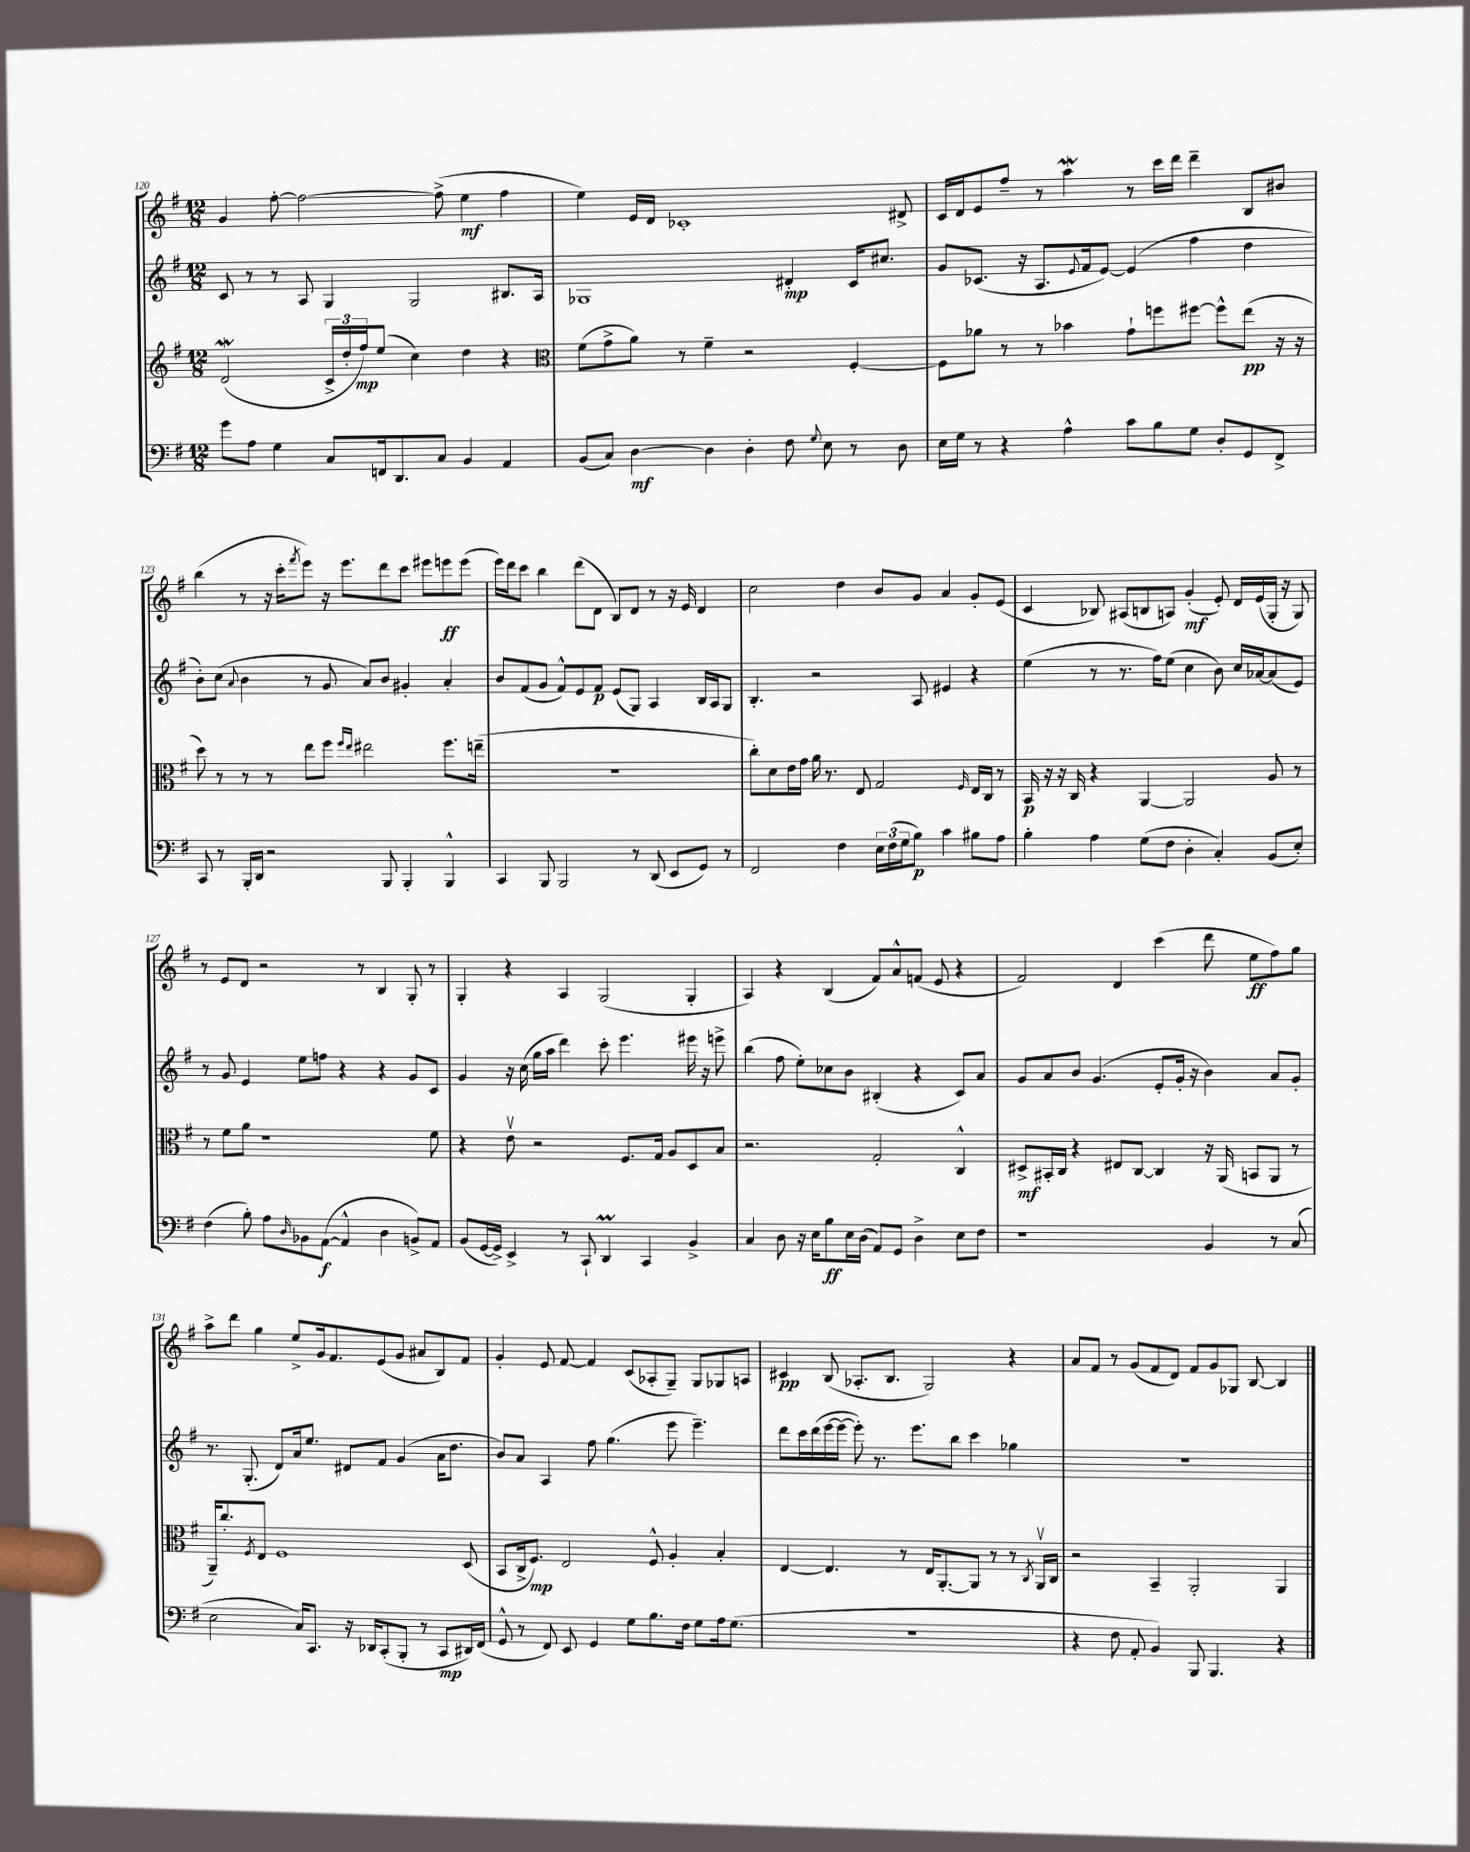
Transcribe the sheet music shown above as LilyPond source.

<<
\new StaffGroup <<
\new Staff = "s0" {
    \clef treble \key g \major \numericTimeSignature \time 12/8
    g'4 fis''8~-. fis''2~ fis''8->( e''4\mf fis''4 |
    e''4) e'16 d'16 ces'1-. dis'8-> |
    c'16 d'16 e'8 fis''8-- r8 a''4\mordent r8 c'''16 d'''16 d'''4-- b8 bis'8 |
    b''4( r8 r16 c'''16-. \acciaccatura { fis'''8 } e'''8) r16 e'''8. d'''8 c'''8 eis'''8 e'''8\ff e'''8( |
    e'''16) d'''16 c'''8 b''4 d'''8( d'8 b8) d'8 r8 r16 e'16 d'4 |
    c''2 d''4 b'8 g'8 a'4 g'8-. e'8( |
    c'4 bes8) ais8( b8 a8) g'4-.\mf( e'8-.) d'16 e'16( g16-. r16 g8) |
    r8 e'8 d'8 r2 r8 b4 g8-. r8 |
    g4-. r4 a4 g2( g4-. |
    a4) r4 b4( fis'8) a'8-^ f'8( e'8 r4 |
    fis'2) d'4 c'''4( d'''8 e''8\ff fis''8) g''8 |
    a''8-> d'''8 g''4 e''8-> g'16 fis'8. e'8( g'8 ais'8 b8) fis'8 |
    g'4-. e'8 fis'8~ fis'4 c'8( aes8-. g8--) g8 ges8 a8 |
    cis'4\pp b8( aes8.-. b8. g2) r4 |
    a'8 fis'8 r8 g'8( fis'8 d'8) fis'8 g'8 ges8 b8~ b4 \bar "|." |
}
\new Staff = "s1" {
    \clef treble \key g \major \numericTimeSignature \time 12/8
    c'8 r8 r8 a8 g4 g2 bis8. a16 |
    ges1 dis'4-.\mp c'16 cis''8. |
    g'8 ces'8.( r16 a8. \appoggiatura { e'8 } fis'16 e'8~) e'4( fis''4 d''4 |
    b'8-.) c''8( \appoggiatura { a'8 } b'4 r8 g'8 a'8) b'8 gis'4-. a'4-. |
    b'8 fis'8( g'8 fis'8-^) e'8 fis'8\p e'8( g8) a4 b16 a16 g8 |
    b4.-. r2 a8 eis'4 r4 |
    e''4( r8 r8. fis''16) e''8( c''4 b'8) c''16 aes'16~ aes'8( e'8) |
    r8 g'8 e'4 e''8 f''8 r4 r4 g'8 c'8 |
    g'4 r16 c''16( g''16 a''16 d'''4) c'''8-. e'''4. eis'''16 r16 e'''8-> |
    b''4( fis''8 e''8-.) ces''8 b'8 bis4-.( r4 c'8) a'8 |
    g'8 a'8 b'8 g'4.( e'8-. g'16-. r16 b'4) a'8 g'8-. |
    r8. g8.-.( d'8) a'16 e''8. dis'8 fis'8 g'4( a'16 d''8. |
    b'8) a'8 a4 fis''8 g''4.( e'''8 e'''4.--) |
    d'''8 c'''16 d'''16( e'''16~ e'''16~ e'''8-.) r8. e'''8. b''8 c'''4 ges''4 |
    R1. \bar "|." |
}
\new Staff = "s2" {
    \clef treble \key g \major \numericTimeSignature \time 12/8
    d'2\mordent( \tuplet 3/2 { c'16-> d''16-. fis''16\mp) } e''8( c''4) d''4 r4 |
    \clef alto fis'8( g'8-> a'8) r8 fis'4-- r2 fis4~-. |
    fis8 aes'8 r8 r8 bes'4 g'8-! f''8 fis''8~ fis''8-^ e''8\pp( r16 r16 |
    d''8) r8 r8 r8 e''8 fis''8 \grace { fis''16 e''16 } eis''2 fis''8. e''16--( |
    R1. |
    c''8-.) d'8 e'16 g'16 a'16 r8. e8 g2 \grace { fis16 } e16 c16 r8 |
    b,16\p r16 r16 c16 r4 a,4~ a,2 a8 r8 |
    r8 fis'8 a'8 r1 fis'8 |
    r4 e'8\upbow r2 fis8. g16 a8 d8 b8 |
    r2. g2-. c4-^ |
    dis8->\mf bis,16-. c16 r4 eis8 c8~ c4 r16 a,16( b,8 a,8 r8 |
    a,16--) c''8.-. \acciaccatura { fis8 } e8 fis1 d8( |
    b,8 c16-> fis8.\mp) e2 fis8-^ a4-. b4-. |
    e4~ e4. r8 e16 a,8.~-. a,8 r8 r8 \acciaccatura { c8 } a,16\upbow c16 |
    r2 b,4-- a,2-. a,4 \bar "|." |
}
\new Staff = "s3" {
    \clef bass \key g \major \numericTimeSignature \time 12/8
    g'8 a8 g4 c8 f,16 d,8. c8 b,4 a,4 |
    b,8( c8) d4~\mf d4 d4-. fis8 \appoggiatura { g8 } e8 r8 d8 |
    e16 g16 r8 r4 a4-^ c'8 b8 g8 d8-. g,8 fis,8-> |
    c,8 r8 b,,16-. d,16 r2 b,,8 b,,4-. b,,4-^ |
    c,4 b,,8 b,,2 r8 d,8( e,8 g,8) r8 |
    fis,2 fis4 \tuplet 3/2 { e16 fis16( g16 } b8\p) c'4 bis8 a8 |
    b4-. a4 g8( fis8 d4-. c4-.) b,8( e8-.) |
    fis4( b8-.) a8 \grace { d16 } bes,8 a,8~\f( a,4-^ d4 b,8->) a,8 |
    b,8( g,16~ g,16->) e,4-> r8 c,8-! d,4\prall c,4 b,4-> |
    c4 d8 r16 e16 b8\ff e16 d16( a,8) g,8 d4-> e8 fis8 |
    r1 b,4 r8 c8( |
    e2 c16) c,8. r16 des,16 c,8-.( b,,8-. r8 c,8\mp dis,16) fis,16( |
    g,8-^ r8 fis,8) e,8 g,4 g8 b8. fis16 g8 a16 g8.( |
    R1. |
    r4 fis8 a,8-. b,4) b,,8 b,,4. r4 \bar "|." |
}
>>
>>
\layout { \context { \Score currentBarNumber = #120 } }
